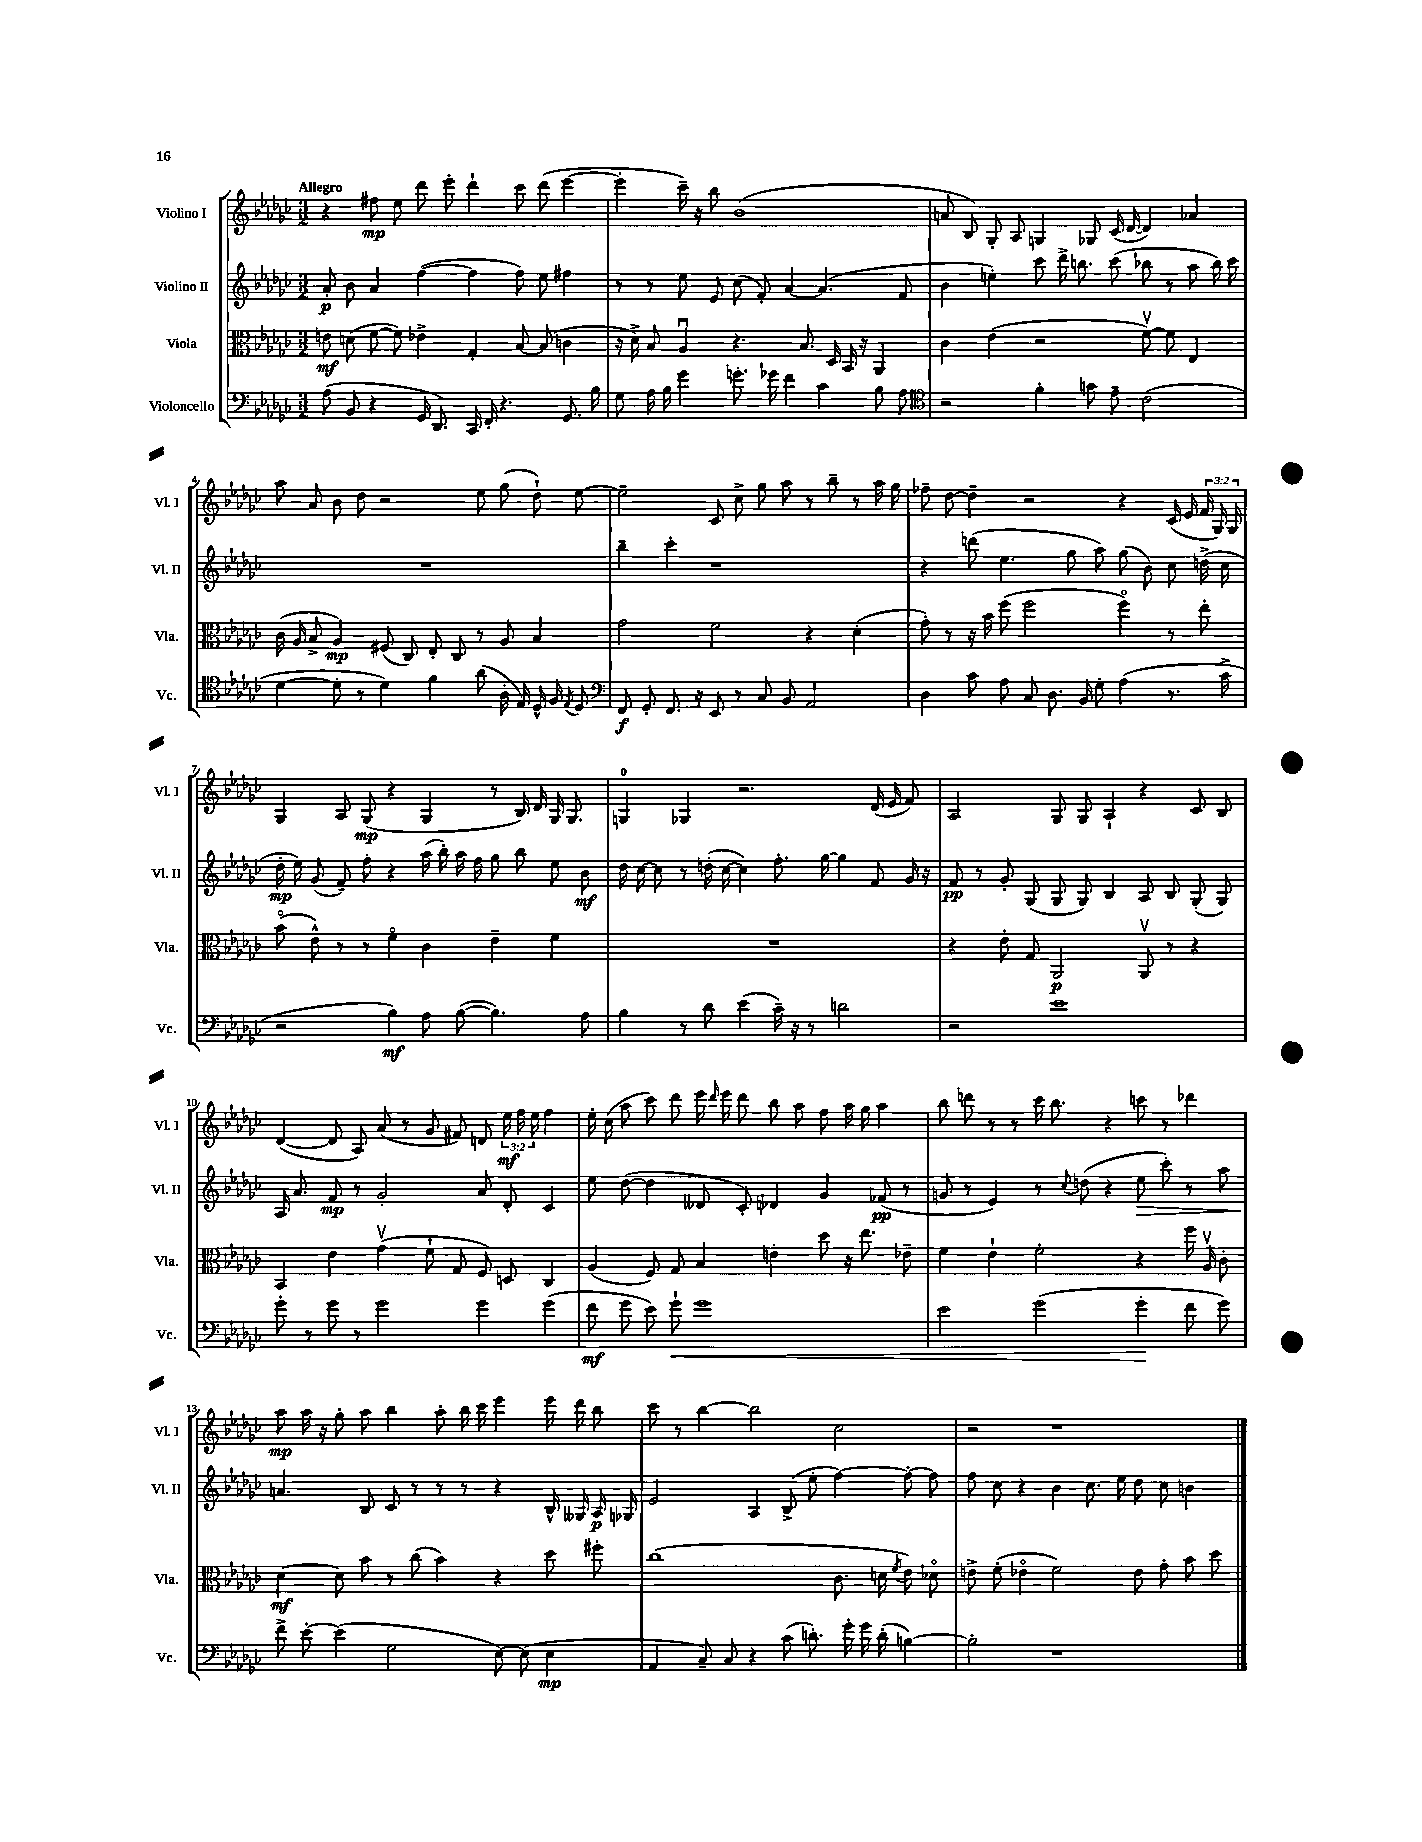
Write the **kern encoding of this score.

**kern	**dynam	**kern	**dynam	**kern	**dynam	**kern	**dynam
*part4	*part4	*part3	*part3	*part2	*part2	*part1	*part1
*staff4	*staff4	*staff3	*staff3	*staff2	*staff2	*staff1	*staff1
*I"Violoncello	*	*I"Viola	*	*I"Violino II	*	*I"Violino I	*
*I'Vc.	*	*I'Vla.	*	*I'Vl. II	*	*I'Vl. I	*
*clefF4	*	*clefC3	*	*clefG2	*	*clefG2	*
*k[b-e-a-d-g-c-]	*	*k[b-e-a-d-g-c-]	*	*k[b-e-a-d-g-c-]	*	*k[b-e-a-d-g-c-]	*
*M3/2	*	*M3/2	*	*M3/2	*	*M3/2	*
=1	=1	=1	=1	=1	=1	=1	=1
!	!	!	!	!	!	!LO:TX:a:B:t=Allegro	!
(8A-\	.	8en\	mf	8a-'/	p	4r	.
8BB-/	.	(8dn\	.	8b-\	.	.	.
4r	.	[8f\	.	4a-/	.	8ff#X\	mp
.	.	8f\])	.	.	.	8ee-\	.
16GG-/	.	4e-X^\	.	([4ff\	.	8ddd-\	.
8.DD-/)	.	.	.	.	.	.	.
.	.	.	.	.	.	8eee-'\	.
16CC-/	.	4G-'/	.	4ff\]	.	4ddd-`\	.
16FF'/	.	.	.	.	.	.	.
4.r	.	.	.	.	.	.	.
.	.	[8B-/	.	8ff\)	.	8ccc-\	.
.	.	(8B-/]	.	8ee-\	.	(8ddd-\	.
8.GG-/	.	4cn\	.	4ff#X\	.	[4eee-\	.
16B-\	.	.	.	.	.	.	.
=2	=2	=2	=2	=2	=2	=2	=2
8G-\	.	16r	.	8r	.	4eee-'\]	.
.	.	16d-^\)	.	.	.	.	.
16A-\	.	8B-/	.	8r	.	.	.
16B-\	.	.	.	.	.	.	.
4g-\	.	4A-u/	.	8ee-\	.	16ccc-~\)	.
.	.	.	.	.	.	16r	.
.	.	.	.	8e-/	.	8bb-\	.
8.gn'\	.	4.r	.	(8cc-\	.	(1b-	.
.	.	.	.	8f'/)	.	.	.
16g-X\	.	.	.	.	.	.	.
4f\	.	.	.	[4a-/	.	.	.
.	.	8.B-/	.	.	.	.	.
4c-\	.	.	.	(4.a-/]	.	.	.
.	.	16D-/	.	.	.	.	.
.	.	16BB-/	.	.	.	.	.
.	.	16r	.	.	.	.	.
8B-\	.	4AA-/	.	.	.	.	.
8A-\	.	.	.	8f/	.	.	.
=3	=3	=3	=3	=3	=3	=3	=3
*clefC4	*	*	*	*	*	*	*
2r	.	4c-\	.	4b-\	.	8an/	.
.	.	.	.	.	.	8B-/)	.
.	.	(4e-\	.	4een'\)	.	8G-'/	.
.	.	.	.	.	.	8A-/	.
4f'\	.	2r	.	8ccc-\	.	4Gn/	.
.	.	.	.	16ddd-^\	.	.	.
.	.	.	.	8.bbn\	.	.	.
8gn\	.	.	.	.	.	8G-X/	.
8e-~\	.	.	.	(8ccc-\	.	(16c-/	.
.	.	.	.	.	.	[16d-/	.
(2c-\	.	[8fv\)	.	8bb-X\	.	4d-/])	.
.	.	8f\]	.	8r	.	.	.
.	.	4E-/	.	8aa-\	.	4a-X/	.
.	.	.	.	16bb-\)	.	.	.
.	.	.	.	16ccc-\	.	.	.
!!LO:LB:g=z
=4	=4	=4	=4	=4	=4	=4	=4
[4d-\	.	(16c-\	.	1.r	.	8aa-\	.
.	.	16A-/	.	.	.	.	.
.	.	8B-^/	.	.	.	8a-/	.
8d-'\]	.	4A-/)	mp	.	.	8b-\	.
8r	.	.	.	.	.	8dd-\	.
4d-\)	.	(8F#X/	.	.	.	2r	.
.	.	8C-/)	.	.	.	.	.
4f\	.	8E-'/	.	.	.	.	.
.	.	8C-/	.	.	.	.	.
(8a-\	.	8r	.	.	.	8ee-\	.
16A-'\	.	8A-/	.	.	.	(8gg-\	.
16E-/)	.	.	.	.	.	.	.
16D-^^/	.	4B-/	.	.	.	8dd-`\)	.
16F/	.	.	.	.	.	.	.
8qE-/	.	.	.	.	.	.	.
8D-/	.	.	.	.	.	[8ee-\	.
=5	=5	=5	=5	=5	=5	=5	=5
*clefF4	*	*	*	*	*	*	*
8FF/	f	2g-\	.	4bb-~\	.	2ee-~\]	.
8GG-'/	.	.	.	.	.	.	.
8.FF/	.	.	.	4ccc-'\	.	.	.
16r	.	.	.	.	.	.	.
8EE-/	.	2f\	.	1r	.	8c-/	.
8r	.	.	.	.	.	8cc-^\	.
8C-/	.	.	.	.	.	8gg-\	.
8BB-/	.	.	.	.	.	8aa-\	.
2AA-/	.	4r	.	.	.	8r	.
.	.	.	.	.	.	8bb-~\	.
.	.	(4d-'\	.	.	.	8r	.
.	.	.	.	.	.	16aa-\	.
.	.	.	.	.	.	16gg-\	.
=6	=6	=6	=6	=6	=6	=6	=6
4D-\	.	8g-'\)	.	4r	.	8ff-X~\	.
.	.	8r	.	.	.	[8dd-\	.
8c-\	.	16r	.	(8dddn\	.	4dd-~\]	.
.	.	16b-\	.	.	.	.	.
8A-\	.	(8ff\	.	4.ee-\	.	.	.
8C-/	.	2ff\	.	.	.	2r	.
8.D-\	.	.	.	.	.	.	.
.	.	.	.	8gg-\	.	.	.
16BB-/	.	.	.	.	.	.	.
8G-'\	.	.	.	8aa-\)	.	.	.
(4A-\	.	4ff\)	.	(8gg-\	.	4r	.
.	.	.	.	8b-\)	.	.	.
8.r	.	8r	.	8cc-\	.	(16c-/	.
.	.	.	.	.	.	16e-/	.
.	.	8ee-'\	.	(16ddn^\	.	24f/	.
.	.	.	.	.	.	24G-/)	.
16c-^\	.	.	.	16cc-\	.	.	.
.	.	.	.	.	.	24G-/	.
!!LO:LB:g=z
=7	=7	=7	=7	=7	=7	=7	=7
2r	.	(8b-\	.	16dd-'\	mp	4G-/	.
.	.	.	.	16ee-\)	.	.	.
.	.	8e-^^\)	.	(8g-/	.	.	.
.	.	8r	.	8f~/)	.	8A-/	.
.	.	8r	.	8ff'\	.	(8G-/	mp
4B-\)	mf	4f\	.	4r	.	4r	.
8A-\	.	4c-\	.	(16aa-\	.	4G-/	.
.	.	.	.	16bb-'\)	.	.	.
([8B-\	.	.	.	16aa-\	.	.	.
.	.	.	.	16ff\	.	.	.
4.B-\])	.	4e-~\	.	8gg-\	.	8r	.
.	.	.	.	8bb-\	.	16B-/)	.
.	.	.	.	.	.	16d-/	.
.	.	4f\	.	8ee-\	.	16G-/	.
.	.	.	.	.	.	8.G-/	.
8A-\	.	.	.	8b-\	mf	.	.
=8	=8	=8	=8	=8	=8	=8	=8
4B-\	.	1.r	.	16dd-\	.	4Gn/	.
.	.	.	.	[16cc-\	.	.	.
.	.	.	.	8cc-\]	.	.	.
8r	.	.	.	8r	.	4G-X/	.
8d-\	.	.	.	(16ddn'\	.	.	.
.	.	.	.	[16cc-\	.	.	.
(4e-\	.	.	.	4cc-\])	.	2.r	.
16c-~\)	.	.	.	8.ff'\	.	.	.
16r	.	.	.	.	.	.	.
8r	.	.	.	.	.	.	.
.	.	.	.	[16gg-\	.	.	.
2dn\	.	.	.	4gg-\]	.	.	.
.	.	.	.	8f/	.	(16d-/	.
.	.	.	.	.	.	16e-/	.
.	.	.	.	16g-/	.	8f/)	.
.	.	.	.	16r	.	.	.
=9	=9	=9	=9	=9	=9	=9	=9
2r	.	4r	.	8f/	pp	2A-/	.
.	.	.	.	8r	.	.	.
.	.	8e-'\	.	8g-'/	.	.	.
.	.	8G-/	.	(8G-/	.	.	.
1e-	.	2AA-/	p	8G-/	.	8G-/	.
.	.	.	.	8G-/)	.	8G-/	.
.	.	.	.	4B-/	.	4A-`/	.
.	.	8AA-v/	.	8A-/	.	4r	.
.	.	8r	.	8B-/	.	.	.
.	.	4r	.	(8G-'/	.	8c-/	.
.	.	.	.	8G-/)	.	8B-/	.
!!LO:LB:g=z
=10	=10	=10	=10	=10	=10	=10	=10
8g-'\	.	4BB-/	.	16A-/	.	([4d-/	.
.	.	.	.	8.a-/	.	.	.
8r	.	.	.	.	.	.	.
8g-\	.	4e-\	.	8f/	mp	8d-/]	.
8r	.	.	.	8r	.	8A-/)	.
2g-\	.	(4g-v\	.	2g-'/	.	(8a-/	.
.	.	.	.	.	.	8r	.
.	.	8f`\	.	.	.	8g-/	.
.	.	8G-/	.	.	.	8f#X/)	.
4g-\	.	8F/)	.	8a-/	.	8dn/	.
.	.	8Dn/	.	8d-'/	.	24ee-\	mf
.	.	.	.	.	.	24ff\	.
.	.	.	.	.	.	24ee-\	.
(4g-\	.	4C-/	.	4c-/	.	4ff\	.
=11	=11	=11	=11	=11	=11	=11	=11
8f\	mf	(4A-/	.	8ee-\	.	16ee-'\	.
.	.	.	.	.	.	(16cc-\	.
8g-\	.	.	.	([8dd-\	.	8aa-\	.
8e-\)	.	8F/)	.	4dd-\]	.	8ccc-\)	.
!	!LO:HP:b	!	!	!	!	!	!
8g-`\	<	8G-/	.	.	.	8ddd-\	.
1g-	.	4B-/	.	8d--X/	.	16eee-\	.
.	.	.	.	.	.	16qqddd-/	.
.	.	.	.	.	.	16eee-\	.
.	.	.	.	8c-'/)	.	8ddd-\	.
.	.	4en'\	.	4d-X/	.	8bb-\	.
.	.	.	.	.	.	8aa-\	.
.	.	8dd-\	.	4g-/	.	8ff\	.
.	.	16r	.	.	.	16aa-\	.
.	.	8.ee-\	.	.	.	16gg-\	.
.	.	.	.	(8f-X/	pp	4aa-\	.
.	.	8e-X~\	.	8r	.	.	.
=12	=12	=12	=12	=12	=12	=12	=12
2e-\	.	4f\	.	8gn/	.	8bb-\	.
.	.	.	.	8r	.	8dddn\	.
.	.	4e-`\	.	4e-/)	.	8r	.
.	.	.	.	.	.	8r	.
(2g-\	.	2f'\	.	8r	.	16ccc-\	.
.	.	.	.	.	.	8.bb-\	.
.	.	.	.	8qqcc-/	.	.	.
.	.	.	.	(8ddn\	.	.	.
.	.	.	.	4r	.	4r	.
!	!	!	!	!	!LO:HP:b	!	!
4g-'\	.	4r	.	8ee-\	>	8cccn\	.
.	.	.	.	8ccc-'\)	.	8r	.
8f\	[	16ff\	.	8r	.	4ddd-X\	.
.	.	16A-v/	.	.	.	.	.
8g-\)	.	8c-'\	.	8aa-\	.	.	.
!!LO:LB:g=z
=13	=13	=13	=13	=13	=13	=13	=13
8f^\	.	[4d-\	mf	4.an/	.	8aa-\	mp
[8e-'\	.	.	.	.	.	16aa-\	.
.	.	.	.	.	.	16r	.
(4e-\]	.	8d-\]	.	.	.	8gg-'\	.
.	.	8b-\	.	8B-/	]	8aa-\	.
2G-\	.	8r	.	8c-/	.	4bb-\	.
.	.	(8cc-\	.	8r	.	.	.
.	.	4b-\)	.	8r	.	8aa-'\	.
.	.	.	.	8r	.	16bb-\	.
.	.	.	.	.	.	16ccc-\	.
[8E-\)	.	4r	.	4r	.	4eee-\	.
(8E-\]	.	.	.	.	.	.	.
4E-\	mp	8dd-\	.	16B-^^/	.	16eee-\	.
.	.	.	.	16G--X/	.	16ddd-\	.
.	.	8ff#X'\	.	16A-/	p	8bb-\	.
.	.	.	.	16G-X/	.	.	.
=14	=14	=14	=14	=14	=14	=14	=14
4AA-/	.	(1cc-	.	2e-/	.	8ccc-\	.
.	.	.	.	.	.	8r	.
8C-~/)	.	.	.	.	.	[4bb-\	.
8C-/	.	.	.	.	.	.	.
4r	.	.	.	4A-/	.	2bb-\]	.
(8c-\	.	.	.	(8B-^/	.	.	.
8.dn'\)	.	.	.	8ee-'\	.	.	.
.	.	8.c-\	.	[4ff\)	.	2cc-\	.
16g-'\	.	.	.	.	.	.	.
16g-\	.	.	.	.	.	.	.
(16d'\	.	16dn\	.	.	.	.	.
.	.	8qf/	.	.	.	.	.
[4Bn\)	.	8e-\)	.	8ff'\_	.	.	.
.	.	8d-X\	.	8ff\]	.	.	.
=15	=15	=15	=15	=15	=15	=15	=15
2B'\]	.	8en^\	.	8ff\	.	2r	.
.	.	(8f'\	.	8cc-\	.	.	.
.	.	4e-X\	.	4r	.	.	.
1r	.	2f\)	.	4b-\	.	1r	.
.	.	.	.	8.cc-\	.	.	.
.	.	.	.	16ee-\	.	.	.
.	.	8e-\	.	8dd-\	.	.	.
.	.	8g-'\	.	8cc-\	.	.	.
.	.	8b-\	.	4bn\	.	.	.
.	.	8dd-\	.	.	.	.	.
==	==	==	==	==	==	==	==
*-	*-	*-	*-	*-	*-	*-	*-
